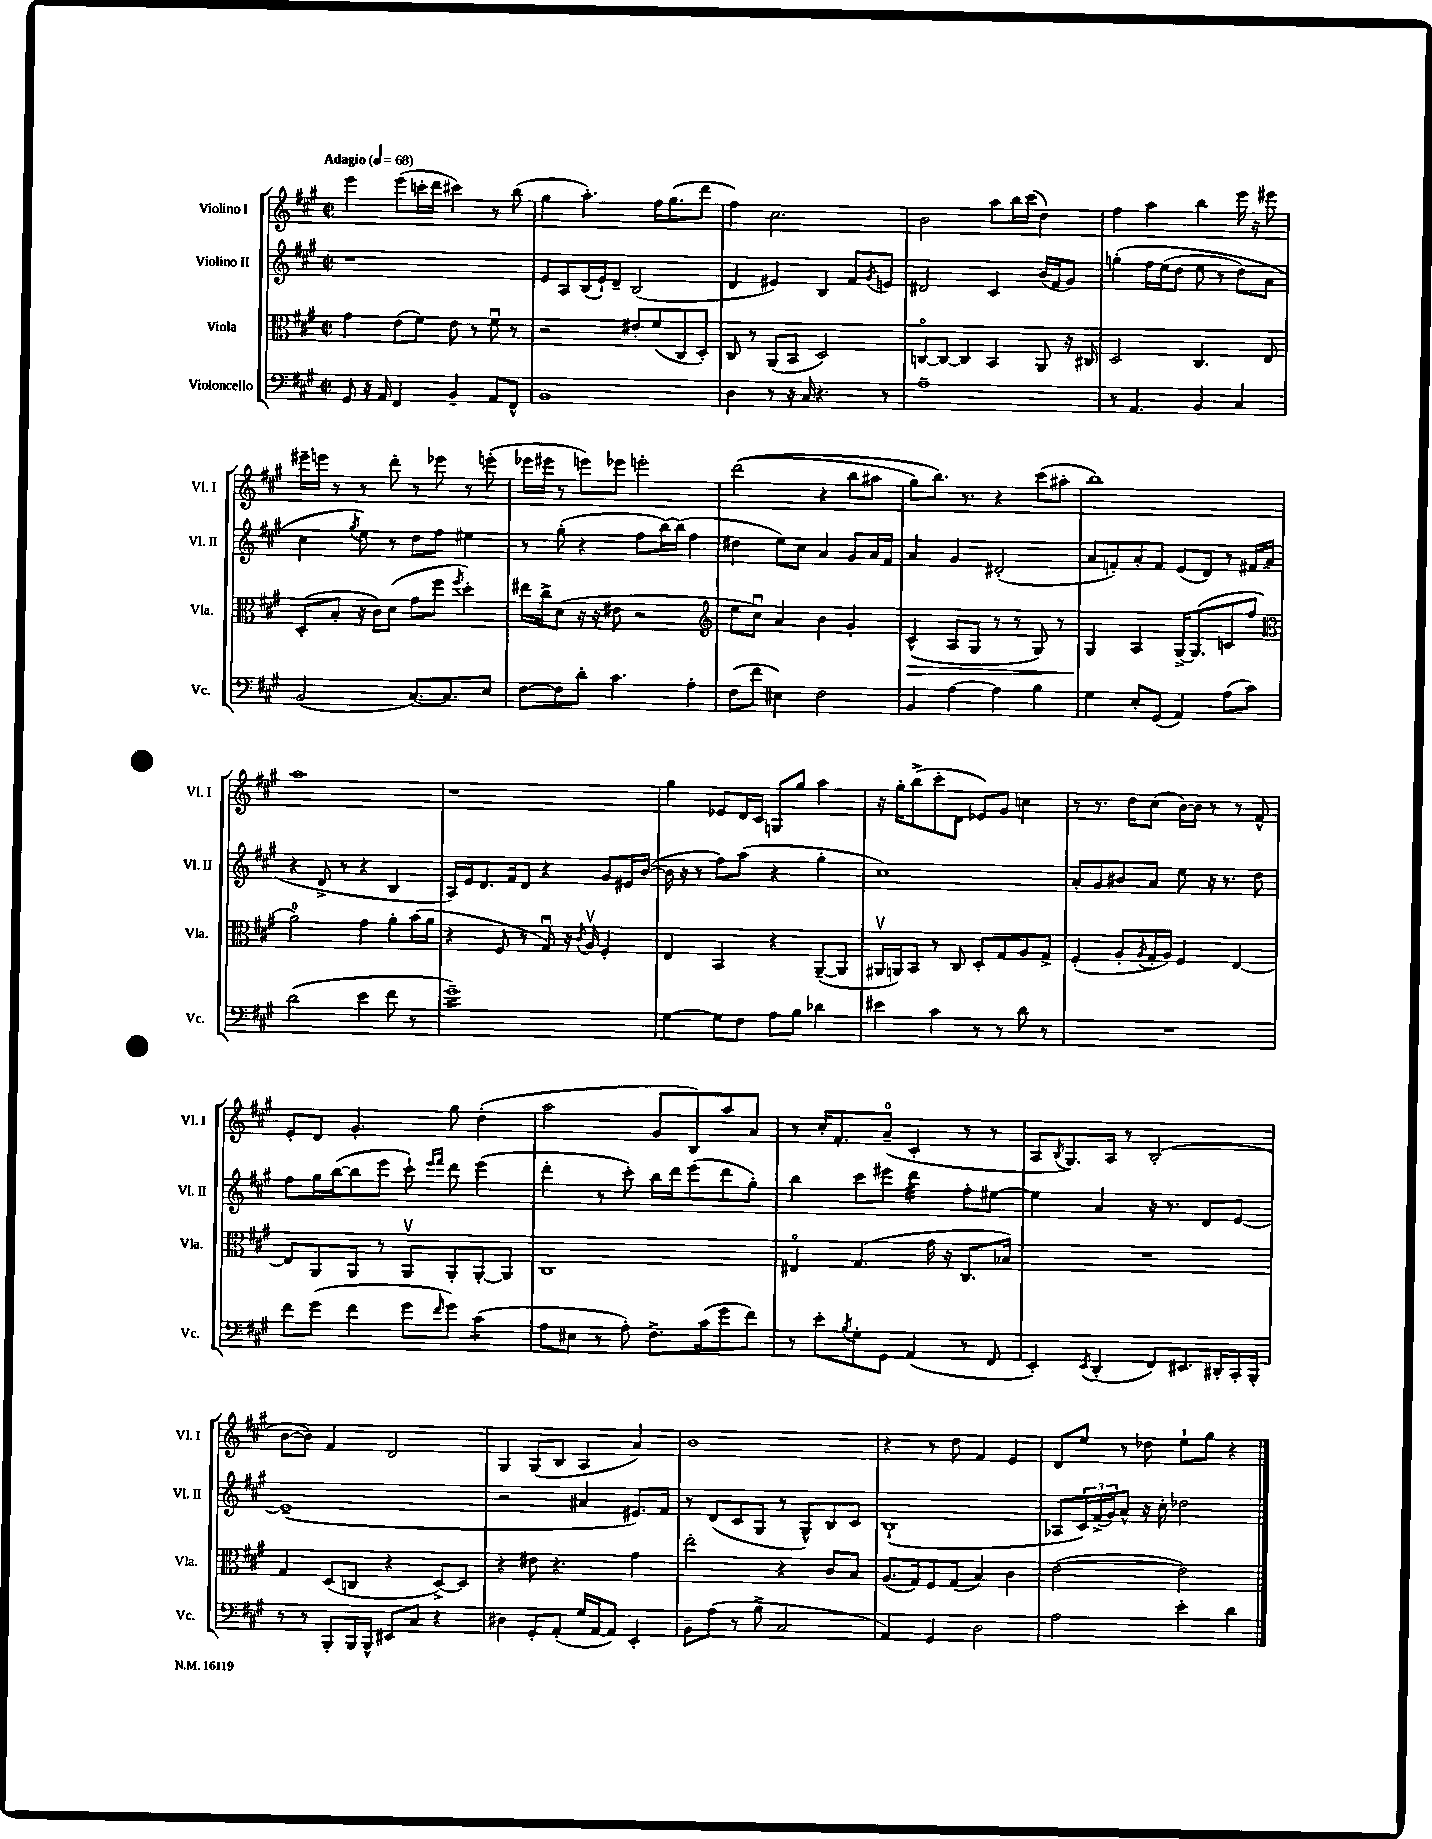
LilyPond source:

<<
\new StaffGroup <<
\new Staff = "s0" \with { instrumentName = "Violino I" shortInstrumentName = "Vl. I" } {
    \clef treble \key a \major \defaultTimeSignature \time 2/2 \tempo "Adagio" 4 = 68
    e'''4 e'''8( c'''16-. d'''16 cis'''4) r8 b''8( |
    gis''4 a''4.-.) fis''16 gis''8.( d'''8 |
    fis''4) cis''2. |
    b'2 a''8 b''16 cis'''16( d''4) |
    fis''4 a''4 b''4 e'''16 r16 eis'''8 |
    eis'''16-- e'''16 r8 r8 d'''8-. r8 ees'''8 r8 e'''8-.( |
    ees'''16 eis'''16 r8 e'''8) ees'''8 e'''2-. |
    d'''2(\( r4 b''8 ais''8 |
    gis''8) b''8.\) r8. r4 cis'''8( ais''8-. |
    b''1) |
    a''1 |
    r1 |
    gis''4 ees'8 d'16 cis'16 g8 gis''8 a''4 |
    r16 gis''16-. b''8->( cis'''8-. d'8 ees'8) gis'8 c''4 |
    r8 r8. d''16 cis''8( b'16~) b'16 r8 r8 fis'8-^ |
    e'8-. d'8 gis'4.-. gis''8 d''4-.( |
    a''2 gis'8 b8) a''8 a'8 |
    r8 cis''16-. fis'8.-. a'8-0--( cis'4-. r8 r8 |
    a8 \acciaccatura { b8 } gis8.) a16 r8 b2-.( |
    b'8~ b'8) fis'4 d'2 |
    gis4 gis8( b8 a4 a'4) |
    b'1 |
    r4 r8 d''8 fis'4 e'4 |
    d'8 e''8 r8 des''8 e''8-! gis''8 r4 \bar "|." |
}
\new Staff = "s1" \with { instrumentName = "Violino II" shortInstrumentName = "Vl. II" } {
    \clef treble \key a \major \defaultTimeSignature \time 2/2
    r1 |
    e'8 a8 b16( e'16-!) d'8-- b2( |
    d'4 eis'4) b4 fis'8 \acciaccatura { gis'8 } e'8 |
    dis'2 cis'4 b'16( fis'16 gis'8) |
    g''4-.\( fis''16 e''16( d''8 e''8 r8 d''8) a'8 |
    cis''4 \acciaccatura { gis''8 } e''8\) r8 d''8 fis''8 eis''4 |
    r8 gis''8-.( r4 fis''8 b''16~) b''16( fis''4 |
    dis''4 e''8) cis''8 a'4 gis'8 a'16 fis'16 |
    a'4 gis'4 dis'2-.( |
    a'8 f'8-.) a'8-. f'8 e'8( d'8) r8 fis'16 a'16( |
    r4 d'8-> r8 r4 b4 |
    a16) e'16 d'8. fis'16 d'8 r4 gis'8 eis'16 b'16~( |
    b'16 r16 r8 fis''8) a''8( r4 gis''4-. |
    cis''1) |
    a'8-. gis'8 bis'8 a'8 e''8 r16 r8. d''8 |
    fis''8 gis''16 b''16~( b''8 e'''8 cis'''8-!) \grace { e'''16 fis'''16 } d'''8 e'''4( |
    d'''4-. r8 cis'''8-.) b''16 d'''16 e'''8( d'''8 gis''8-.) |
    b''4 cis'''8 eis'''8 d'''4:32 fis''8-. eis''8~ |
    eis''4 a'4 r16 r8. d'8 e'8~ |
    e'1--( |
    r2 ais'4 eis'8.) fis'16 |
    r8 d'8( cis'8 gis8 r8 gis8-^) b8 cis'8 |
    b1-!( |
    aes8 \tuplet 3/2 { cis'16) fis'16->( gis'16) } a'8-^ r16 cis''16-. des''2 \bar "|." |
}
\new Staff = "s2" \with { instrumentName = "Viola" shortInstrumentName = "Vla." } {
    \clef alto \key a \major \defaultTimeSignature \time 2/2
    gis'4 e'8( fis'8) e'8 r8 fis'8\downbow r8 |
    r2 eis'8-. fis'8( cis8 d8-.) |
    cis8 r8 a,8( b,8 d2) |
    c8~\flageolet c8~ c4 b,4 a,8 r16 cis16 |
    d2 cis4. e8 |
    d8-.( b8-. r16 cis'16) d'8( gis'8 fis''8 \acciaccatura { fis''8 } d''4-.) |
    eis''16 cis''16-> d'8( r16 r16 eis'8 r2 |
    \clef treble e''8 cis''8\downbow) a'4 b'4 gis'4-. |
    cis'4-^\>( a8 gis8 r8 r8 gis8) r8 |
    gis4\! a4 gis16~-> gis8.( c'8 fis''8 |
    \clef alto a'2-0) gis'4 a'8-. b'16( a'16 |
    r4 fis8 r8 gis8\downbow) r16 \acciaccatura { cis'8 } a16\upbow fis4-. |
    e4 b,4 r4 a,8~--( a,8 |
    ais,16\upbow a,16) b,8 r8 cis8 d8-. gis8 a8 gis8-> |
    fis4-.( a8-. \acciaccatura { a8 } gis16-. a16) fis4 e4~ |
    e8 a,8 a,8 r8 a,8\upbow a,8-. a,8~-. a,8 |
    cis1 |
    eis4\flageolet gis4.( gis'16 r16 cis8. bes16) |
    R1 |
    gis4 d8( c8 r4 d8~->) d8 |
    r4 eis'8 r4. gis'4 |
    e''2-. r4 cis'8 b8 |
    a8.( gis16) fis8 gis8( b4) cis'4 |
    e'2~( e'2) \bar "|." |
}
\new Staff = "s3" \with { instrumentName = "Violoncello" shortInstrumentName = "Vc." } {
    \clef bass \key a \major \defaultTimeSignature \time 2/2
    gis,8 r16 a,16 fis,4 b,4-- a,8 fis,8-^ |
    b,1 |
    d4 r8 r16 cis16 r4. r8 |
    a1-- |
    r8 a,4. b,4 cis4 |
    b,2( cis8.~) cis8. e8 |
    fis8~ fis8 d'8-. cis'4. a4-. |
    fis8( fis'8 eis4) fis2 |
    b,4 a4~ a4 b4 |
    gis4 e8-. gis,8( a,4) a8( cis'8) |
    d'2( e'4 fis'8 r8 |
    gis'1:16--) |
    gis4~ gis8 fis8 a8 b8 des'4 |
    eis'4 cis'4 r8 r8 d'8 r8 |
    R1 |
    fis'8 gis'8( fis'4 gis'8 \grace { fis'16 } gis'8) cis'4:8( |
    a8 eis8 r8 a8-.) fis8.-> cis'16( gis'8 fis'8) |
    r8 e'8-. \acciaccatura { b8 } gis8-. gis,8 a,4( r8 fis,8 |
    e,4-.) \acciaccatura { e,8 } d,4-.( fis,8) eis,8. dis,16-. cis,16-. b,,16-. |
    r8 r8 b,,8-. b,,16 b,,16-^ eis,8 cis8 r4 |
    dis4 gis,8-. a,8-.( gis16 a,16~ a,8) e,4-. |
    b,8-- a8( r8 b8-> cis2 |
    a,4) gis,4 d2 |
    a2 e'4-. d'4 \bar "|." |
}
>>
>>
\layout { \context { \Score \remove "Bar_number_engraver" } }
